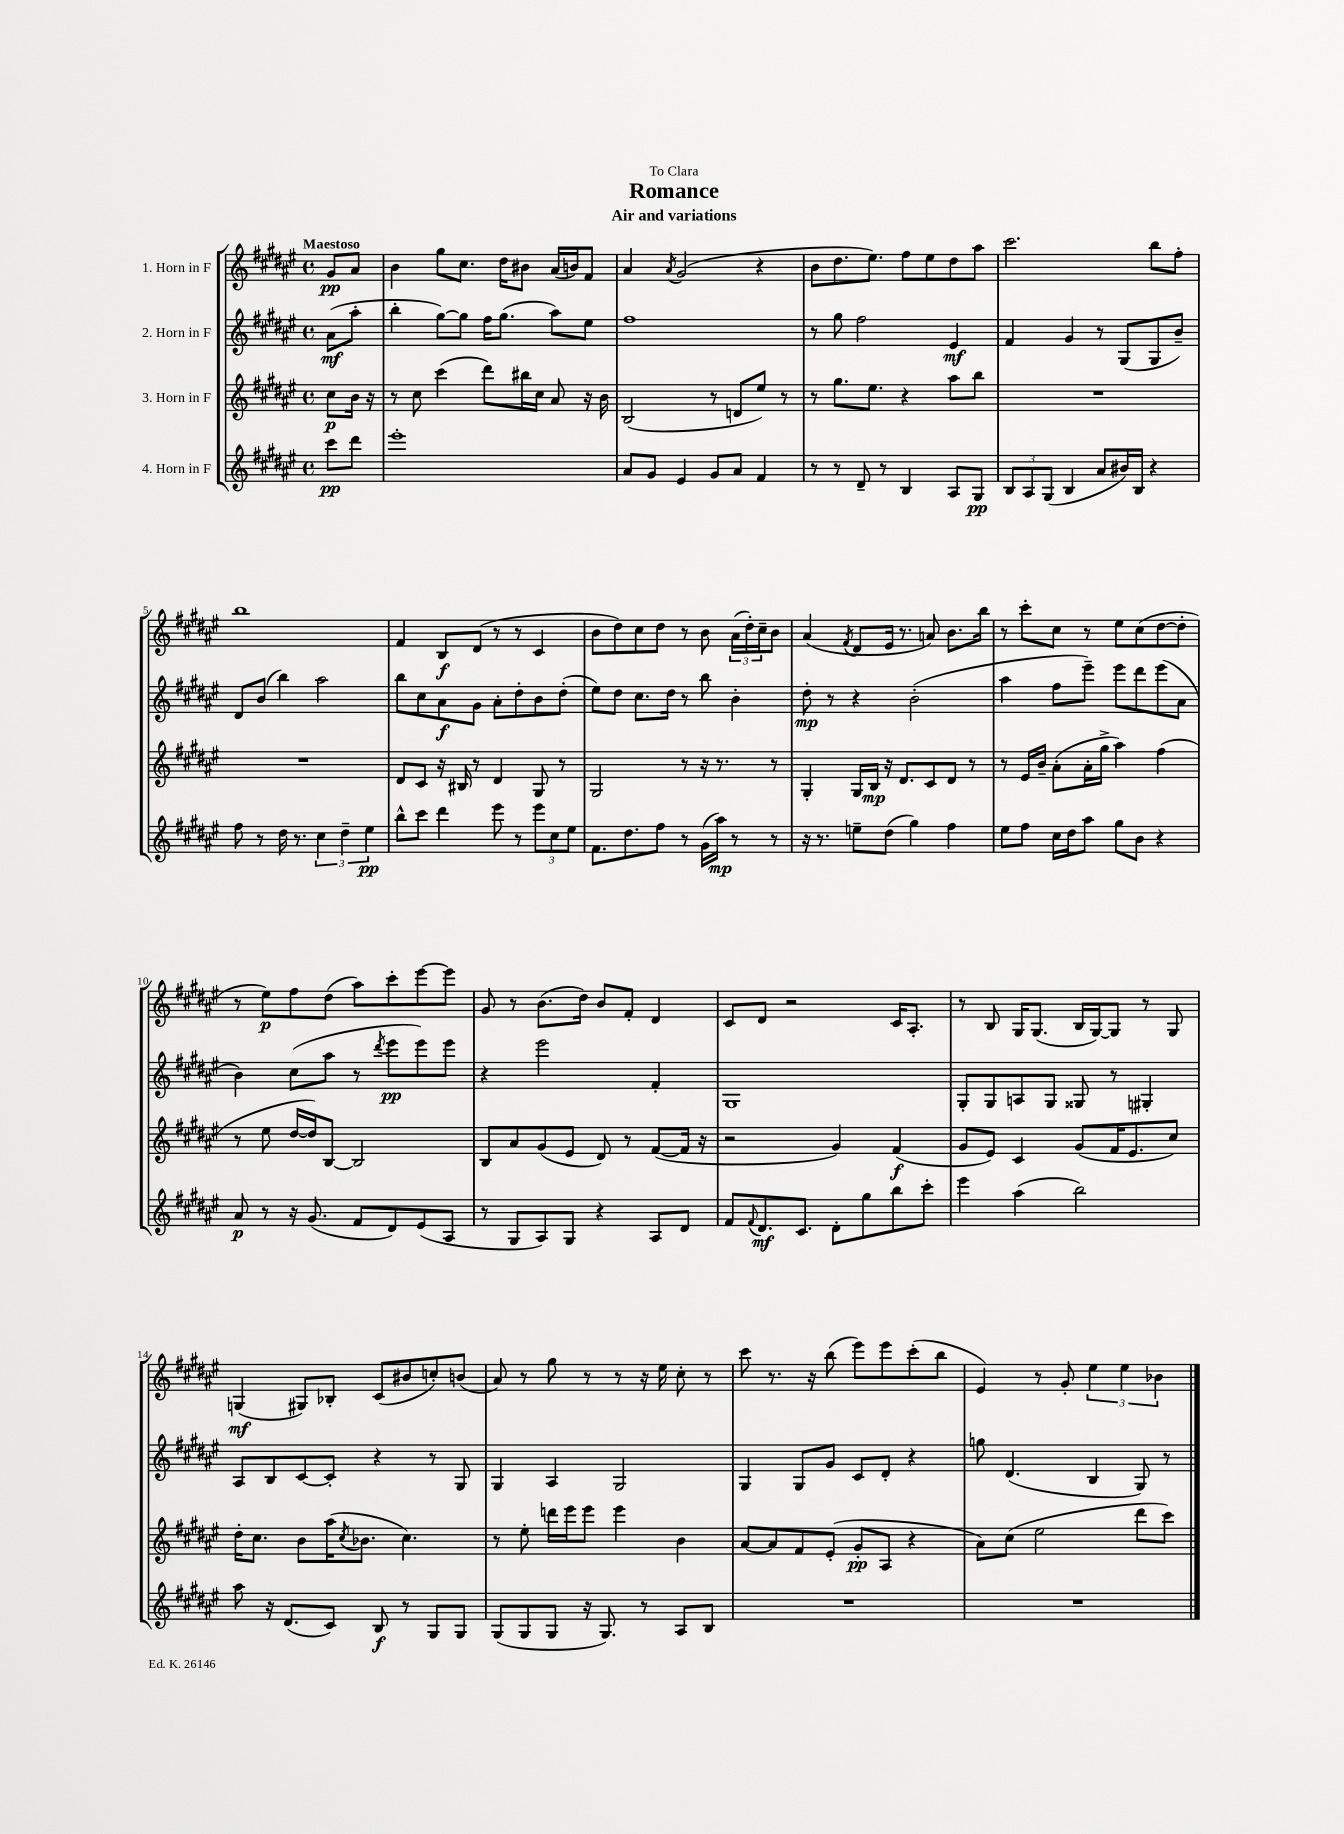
\header { title = "Romance" subtitle = "Air and variations" dedication = "To Clara" }
<<
\new StaffGroup <<
\new Staff = "s0" \with { instrumentName = "1. Horn in F" } {
    \clef treble \key fis \major \defaultTimeSignature \time 4/4 \partial 4 \tempo "Maestoso"
    gis'8\pp ais'8 |
    b'4 gis''8 cis''8. dis''16 bis'8 ais'16( b'16) fis'8 |
    ais'4 \acciaccatura { ais'8 } gis'2( r4 |
    b'8 dis''8. eis''8.) fis''8 eis''8 dis''8 ais''8 |
    cis'''2. b''8 fis''8-. |
    b''1 |
    fis'4 b8\f dis'8( r8 r8 cis'4 |
    b'8 dis''8) cis''8 dis''8 r8 b'8 \tuplet 3/2 { ais'16( dis''16-.) cis''16-- } b'8 |
    ais'4( \acciaccatura { fis'8 } dis'8 eis'16 r8. a'8) b'8. b''16 |
    r8 cis'''8-. cis''8 r8 eis''8 cis''8( dis''8~ dis''8-. |
    r8 eis''8\p) fis''8 dis''8( ais''8) cis'''8-. eis'''8~ eis'''8 |
    gis'8 r8 b'8.( dis''16) b'8 fis'8-. dis'4 |
    cis'8 dis'8 r2 cis'16 ais8.-. |
    r8 b8 gis16 gis8.( b16 gis16~) gis8 r8 gis8 |
    g4\mf( gis8) bes8-. cis'8( bis'8 c''8-.) b'8( |
    ais'8) r8 gis''8 r8 r8 r16 eis''16 cis''8-. r8 |
    cis'''8 r8. r16 b''8( eis'''8) eis'''8 cis'''8-.( b''8 |
    eis'4) r8 gis'8-. \tuplet 3/2 { eis''4 eis''4 bes'4 } \bar "|." |
}
\new Staff = "s1" \with { instrumentName = "2. Horn in F" } {
    \clef treble \key fis \major \defaultTimeSignature \time 4/4 \partial 4
    ais'8\mf( ais''8-. |
    b''4-. gis''8~) gis''8 fis''16 gis''8.( ais''8) eis''8 |
    fis''1 |
    r8 gis''8 fis''2 eis'4\mf |
    fis'4 gis'4 r8 gis8( gis8 b'8--) |
    dis'8 b'8( b''4) ais''2 |
    b''8 cis''8 ais'8\f gis'8 ais'8-. dis''8-. b'8 dis''8-.( |
    eis''8) dis''8 cis''8. dis''16 r8 b''8 b'4-. |
    dis''8-.\mp r8 r4 b'2-.( |
    ais''4 fis''8 eis'''8--) eis'''8 dis'''8 eis'''8( ais'8 |
    b'4) cis''8( ais''8 r8 \acciaccatura { dis'''8 } eis'''8\pp eis'''8) eis'''8 |
    r4 eis'''2 fis'4-. |
    gis1 |
    gis8-. gis8 a8 gis8 gisis8 r8 gis4-. |
    ais8 b8 cis'8~ cis'8-. r4 r8 gis8 |
    gis4 ais4 gis2 |
    gis4 gis8 gis'8 cis'8 dis'8-. r4 |
    g''8 dis'4.( b4 gis8) r8 \bar "|." |
}
\new Staff = "s2" \with { instrumentName = "3. Horn in F" } {
    \clef treble \key fis \major \defaultTimeSignature \time 4/4 \partial 4
    cis''8\p b'16 r16 |
    r8 cis''8 cis'''4( dis'''8) bis''16 cis''16 ais'8 r16 b'16 |
    b2( r8 d'8 eis''8) r8 |
    r8 gis''8. eis''8. r4 ais''8 b''8 |
    R1 |
    R1 |
    dis'8 cis'8 r16 bis16 r8 dis'4 gis8 r8 |
    gis2 r8 r16 r8. r8 |
    gis4-. gis16 b16\mp r16 dis'8. cis'8 dis'8 r8 |
    r8 eis'16 b'16-- ais'8-.( ais'16-. gis''16-> ais''4) fis''4( |
    r8 eis''8 dis''16~ dis''16) b8~ b2 |
    b8 ais'8 gis'8( eis'8 dis'8) r8 fis'8~( fis'16 r16 |
    r2 gis'4) fis'4\f( |
    gis'8 eis'8) cis'4 gis'8( fis'16 eis'8. cis''8) |
    dis''16-. cis''8. b'8 ais''16( \acciaccatura { cis''8 } bes'8. cis''4.) |
    r8 eis''8-. d'''16 eis'''16 eis'''8 eis'''4 b'4 |
    ais'8~ ais'8 fis'8 eis'8-.( gis'8-.\pp ais8 r4 |
    ais'8) cis''8( eis''2 dis'''8 cis'''8) \bar "|." |
}
\new Staff = "s3" \with { instrumentName = "4. Horn in F" } {
    \clef treble \key fis \major \defaultTimeSignature \time 4/4 \partial 4
    cis'''8\pp dis'''8 |
    eis'''1-. |
    ais'8 gis'8 eis'4 gis'8 ais'8 fis'4 |
    r8 r8 dis'8-- r8 b4 ais8 gis8\pp |
    \tuplet 3/2 { b8 ais8 gis8( } b4 ais'8 bis'16) b16 r4 |
    fis''8 r8 dis''16 r8. \tuplet 3/2 { cis''4 dis''4-- eis''4\pp } |
    b''8-^ cis'''8 dis'''4 eis'''8 r8 \tuplet 3/2 { eis'''8 cis''8 eis''8 } |
    fis'8. dis''8. fis''8 r8 gis'16( ais''16\mp) r8 r8 |
    r16 r8. e''8-- dis''8( gis''4) fis''4 |
    eis''8 fis''8 cis''16 dis''16 ais''8 gis''8 b'8 r4 |
    ais'8\p r8 r16 gis'8.( fis'8 dis'8) eis'8( ais8 |
    r8 gis8 ais8) gis8 r4 ais8 dis'8 |
    fis'8 \appoggiatura { fis'8 } dis'8.\mf cis'8. dis'8-. gis''8 b''8 cis'''8-. |
    eis'''4 ais''4( b''2) |
    ais''8 r16 dis'8.( cis'8) b8\f r8 gis8 gis8 |
    gis8( gis8 gis8 r16 gis8.) r8 ais8 b8 |
    R1 |
    R1 \bar "|." |
}
>>
>>
